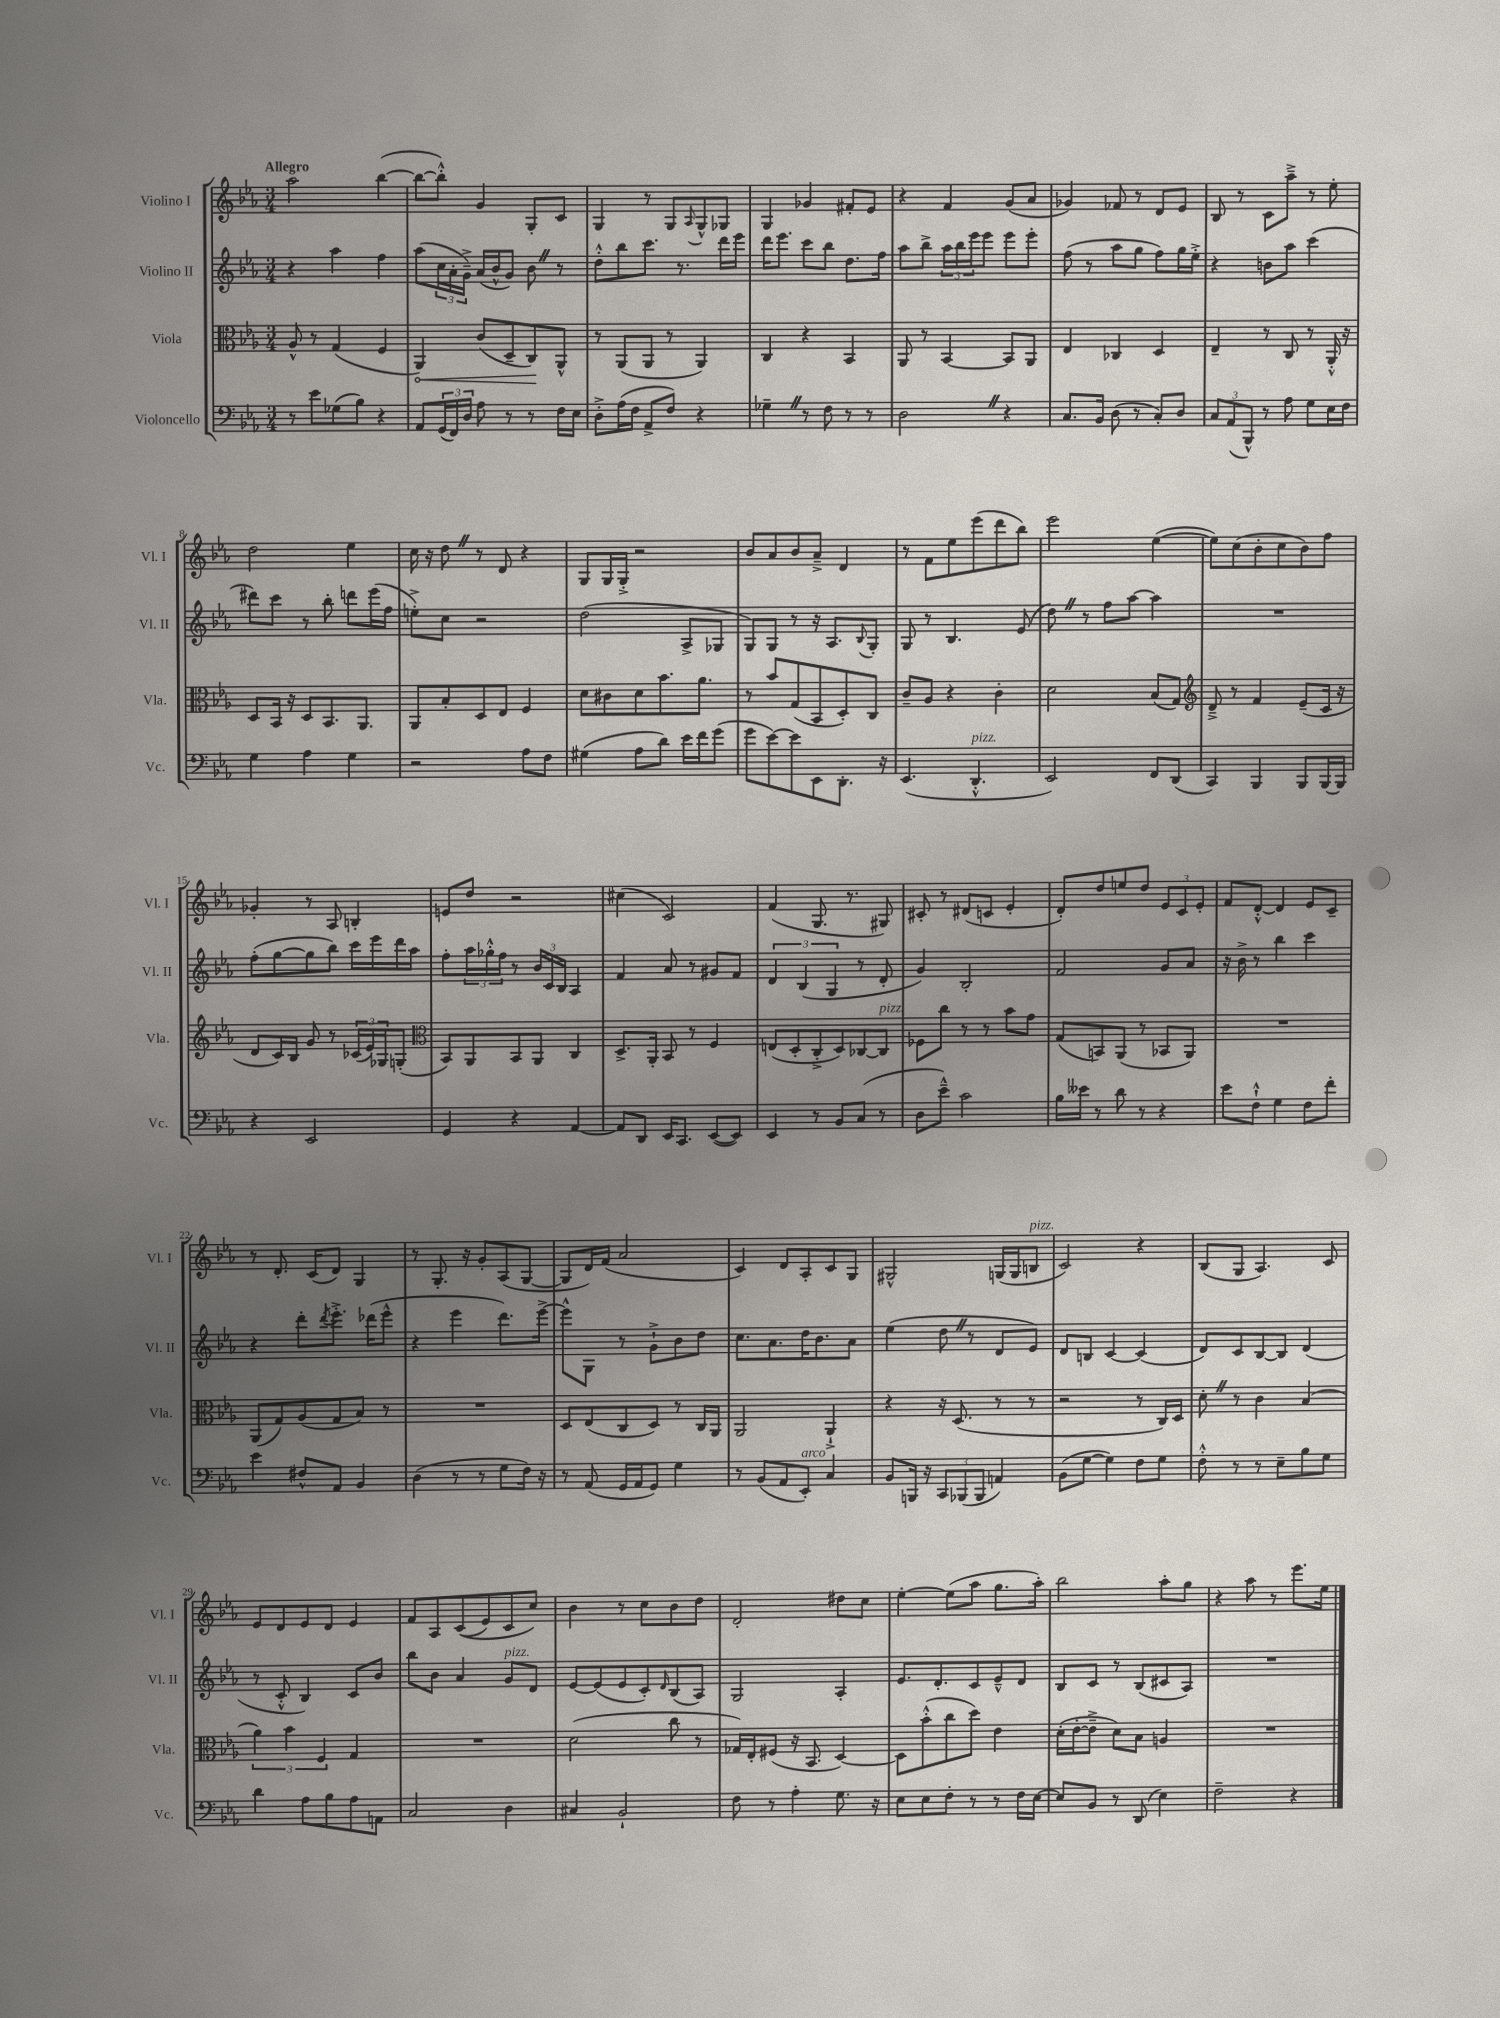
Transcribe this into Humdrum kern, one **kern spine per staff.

**kern	**kern	**kern	**kern
*staff4	*staff3	*staff2	*staff1
*clefF4	*clefC3	*clefG2	*clefG2
*k[b-e-a-]	*k[b-e-a-]	*k[b-e-a-]	*k[b-e-a-]
*M3/4	*M3/4	*M3/4	*M3/4
8r	8A-^^	4r	2aa-
8e-	8r	.	.
(8G-	(4G	4aa-	.
8B-)	.	.	.
4r	4F	4ff	([4bb-
=	=	=	=
8AA-	4AA-)	(8aa-	8bb-_
(24GG	.	24cc	8bb-'^^])
24FF)	.	24a-'	.
24D	.	24g~^)	.
8A-	(8c	(16a-	4g
.	.	16b-^^	.
8r	8D~	8g)	.
8r	8C)	8b-	8G'
16F	8AA-^^	8r	8c
16E-	.	.	.
=	=	=	=
8D'^	8r	8dd'^^	4G
(16A-	(8AA-	8bb-	.
16F	.	.	.
8AA-^	8AA-	8.ccc	8r
8F)	8r	.	8G
.	.	8.r	.
.	.	.	8qqA-
4r	4AA-)	.	8G^^
.	.	16ddd	8G-
.	.	16eee-	.
=	=	=	=
4G-~	4C	16ddd	4G
.	.	8.eee-	.
8r	4r	8ccc	4g-
8F	.	8bb-	.
8r	4BB-	8.dd	8f#'
8r	.	.	8e-
.	.	16ff	.
=	=	=	=
2D	8AA-	8aa-	4r
.	8r	8bb-^	.
.	[4BB-	24aa-	4f
.	.	24bb-	.
.	.	24eee-	.
.	.	8eee-	.
4r	8BB-]	8eee-	(8g
.	8AA-	8eee-'	8a-
=	=	=	=
8.C	4E-	(8ff	4g-)
.	.	8r	.
16BB-	.	.	.
(8D	4C-	8aa-	8f-
8r	.	8gg	8r
8C')	4D	8ff)	8d
8D	.	16gg	8e-
.	.	16ee-'^	.
=	=	=	=
12C	4E-~	4r	8B-
(12AA-	.	.	.
.	.	.	8r
12BBB-^^)	.	.	.
8r	8r	8b	8c
8A-	8C	8aa-	8aa-~^
8G	8r	(4ccc	8r
16E-	16AA-'^^	.	8ee-'
16F	16r	.	.
=	=	=	=
4G	8D	8ddd#)	2dd
.	16BB-	8ccc	.
.	16r	.	.
4A-	8D	8r	.
.	8.BB-	8bb-'	.
4G	.	8ddd	4ee-
.	8.AA-	.	.
.	.	(16eee-	.
.	.	16ff	.
=	=	=	=
2r	8AA-	8ee'^)	16cc
.	.	.	16r
.	8B-'	8cc	8dd
.	8D	2r	8r
.	8E-	.	8d
8A-	4F	.	4r
8F	.	.	.
=	=	=	=
(4G#	8d	(2dd	8G
.	8c#	.	16G
.	.	.	16G'^
8A-	8d	.	2r
8d)	8.b-	.	.
16e-	.	8A-^	.
16f	8.a-	.	.
(8g	.	8G-	.
=	=	=	=
8g	8r	8G)	8b-
[8e-)	8b-	8G	8a-
8e-]	(8G	8r	8b-
8EE-	8BB-	16r	8a-~^
.	.	8.A-	.
8.DD'	8D')	.	4d
.	.	8qqB-	.
.	8C	8G'	.
16r	.	.	.
=	=	=	=
(4.EE-	8c~	8G	8r
.	8A-	8r	8f
.	4r	4.B-	8ee-
4.DD'^^	.	.	(8eee-
.	4c'	.	8ddd
.	.	(8e-	8bb-)
=	=	=	=
2EE-)	2d	8dd)	2eee-
.	.	8r	.
.	.	8ff	.
.	.	[8aa-	.
8FF	(8B-	4aa-]	([4ee-
(8DD	8G)	.	.
=	=	=	=
*	*clefG2	*	*
4CC)	8d~^	2.r	8ee-])
.	8r	.	(8cc
4BBB-	4f	.	8b-'
.	.	.	8cc
8BBB-	(8e-~	.	8b-)
[16BBB-	16c	.	8ff
16BBB-]	16r	.	.
=	=	=	=
4r	8d	(8ff'	4g-'
.	16c)	[8gg	.
.	16B-	.	.
2EE-	8g	8gg]	8r
.	8r	8bb-)	8A-
.	(24c-	16ccc	4B'
.	24e-)	.	.
.	.	16eee-	.
.	24G-	.	.
.	(8G'	16ddd	.
.	.	16aa-	.
=	=	=	=
*	*clefC3	*	*
4GG	8BB-)	8ff'	8e
.	8AA-	24aa-	8dd
.	.	24gg-'^^	.
.	.	24ff	.
4r	8BB-	8r	2r
.	8AA-	24b-	.
.	.	24c	.
.	.	24B-	.
[4AA-	4C	4A-	.
=	=	=	=
8AA-]	8.D^	4f	(4cc#
8DD	.	.	.
.	16AA-'	.	.
16EE-	8BB-	8a-	2c)
8.CC	.	.	.
.	8r	8r	.
([8EE-	4F	8g#	.
8EE-])	.	8f	.
=	=	=	=
4EE-	(8E	6d	(4f
.	8D'	.	.
.	.	(6B-	.
8r	8C'^	.	8.G
.	.	6G	.
8BB-	8D)	.	.
.	.	.	8.r
(8C	[8C-	8r	.
8r	8C-]	8d'	8G#)
=	=	=	=
8D	8F-	4g)	8c#'
8e-~^^)	8cc	.	8r
2c	8r	2B-'	(8d#
.	8r	.	8c
.	8b-	.	4e-'
.	8g	.	.
=	=	=	=
16B-	(8G	2f	8d')
16e--	.	.	.
8r	8BB)	.	8dd
8d	(8AA-	.	8ee
8r	8r	.	8dd
4r	8BB-	8g	12e-
.	.	.	12c
.	8AA-)	8a-	.
.	.	.	12e-'
=	=	=	=
8e-	2.r	16r	8f
.	.	16b-^	.
8F`^^	.	8r	[8d'^^
4G	.	4bb-	4d]
8F	.	4ccc	8e-
8f'	.	.	8c~
=	=	=	=
4e-	(8AA-	4r	8r
.	8G)	.	8.d'
8F#^^	(8A-	8ddd'	.
.	.	.	(16c
.	.	8qddd	.
8AA-	8G	8.eee-'^	8d)
4BB-	8B-)	.	4G
.	.	(16ddd-	.
.	8r	8eee-^^	.
=	=	=	=
(4D	2.r	4r	8r
.	.	.	8.G'
8r	.	4eee-	.
.	.	.	16r
8r	.	.	8g'
8G	.	8.ddd)	(8A-
16F)	.	.	[8G
16r	.	[16eee-^	.
=	=	=	=
8r	8D	8eee-^^]	8G]
(8AA-	(8E-	8G	16d)
.	.	.	(16f
16GG	8C	8r	2a-
16AA-	.	.	.
8GG)	8D)	8g`^	.
4G	8r	8b-	.
.	16C	8dd	.
.	16AA-	.	.
=	=	=	=
8r	2AA-	8.cc	4c)
(8BB-	.	.	.
.	.	8.a-	.
8AA-	.	.	8d
8EE-')	.	16dd	8A-'
.	.	8.b-	.
4C	4AA-`^	.	8c
.	.	8a-	8G
=	=	=	=
8BB-	4r	(4ee-	2G#^^
16BBB	.	.	.
16r	.	.	.
12CC	16r	8dd	.
.	(8.D	.	.
(12BBB-	.	.	.
.	.	8r	.
12BBB-	.	.	.
4AA)	8r	8d	(16G
.	.	.	16G
.	8r	8e-)	8B
=	=	=	=
(8BB-	2r	8d	2c)
[8G	.	8B	.
4G])	.	[4c	.
8F	8r	(4c]	4r
8G	16C)	.	.
.	16D	.	.
=	=	=	=
8F'^^	8d'	8d)	(8B-
8r	8r	8c	8G
8r	4c	[8B-	4.A-)
8E-~	.	8B-]	.
8B-	(4B-	(4d	.
8G	.	.	8c
=	=	=	=
4d	6a-)	8r	8e-
.	.	8c'^^	8d
.	6b-	.	.
8A-	.	4B-)	8e-
.	6F	.	.
8B-	.	.	8d
8A-	4G	8c	4e-
8AA	.	8b-	.
=	=	=	=
2C	2.r	8bb-	8f
.	.	8b-	8A-
.	.	4a-	&((8c
.	.	.	8e-)
4D	.	8g	8c
.	.	8d	8cc&)
=	=	=	=
4C#	(2d	[8e-	4b-
.	.	(8e-]	.
2BB-`	.	8e-	8r
.	.	8c')	8cc
.	.	16qqd	.
.	8cc	(8B-	8b-
.	8r	8A-)	8dd
=	=	=	=
8F	16G-)	2G	2d'
.	16E-'	.	.
8r	(8F#	.	.
4A-'	16r	.	.
.	8.BB-	.	.
8.G	[4D)	4A-'	8dd#
.	.	.	8cc
16r	.	.	.
=	=	=	=
8E-	8D]	8.e-	[4ee-'
8E-	(8b-'^^	.	.
.	.	8.d'	.
8F'	8cc	.	(8ee-]
8r	8dd)	8c	8aa-
8r	4e-	8e-~^^	8.gg
16F	.	8d	.
[16E-	.	.	16aa-')
=	=	=	=
8E-]	(16d'	8B-	2bb-
.	[16e-'	.	.
8BB-	8e-~^]	8c	.
8r	8d)	8r	.
(8DD	8B-	(8B-	.
4E-)	4A	8c#	8aa-'
.	.	8A-)	8gg
=	=	=	=
2F~	2.r	2.r	4r
.	.	.	8aa-
.	.	.	8r
4r	.	.	8.eee-
.	.	.	16ee-
==	==	==	==
*-	*-	*-	*-
